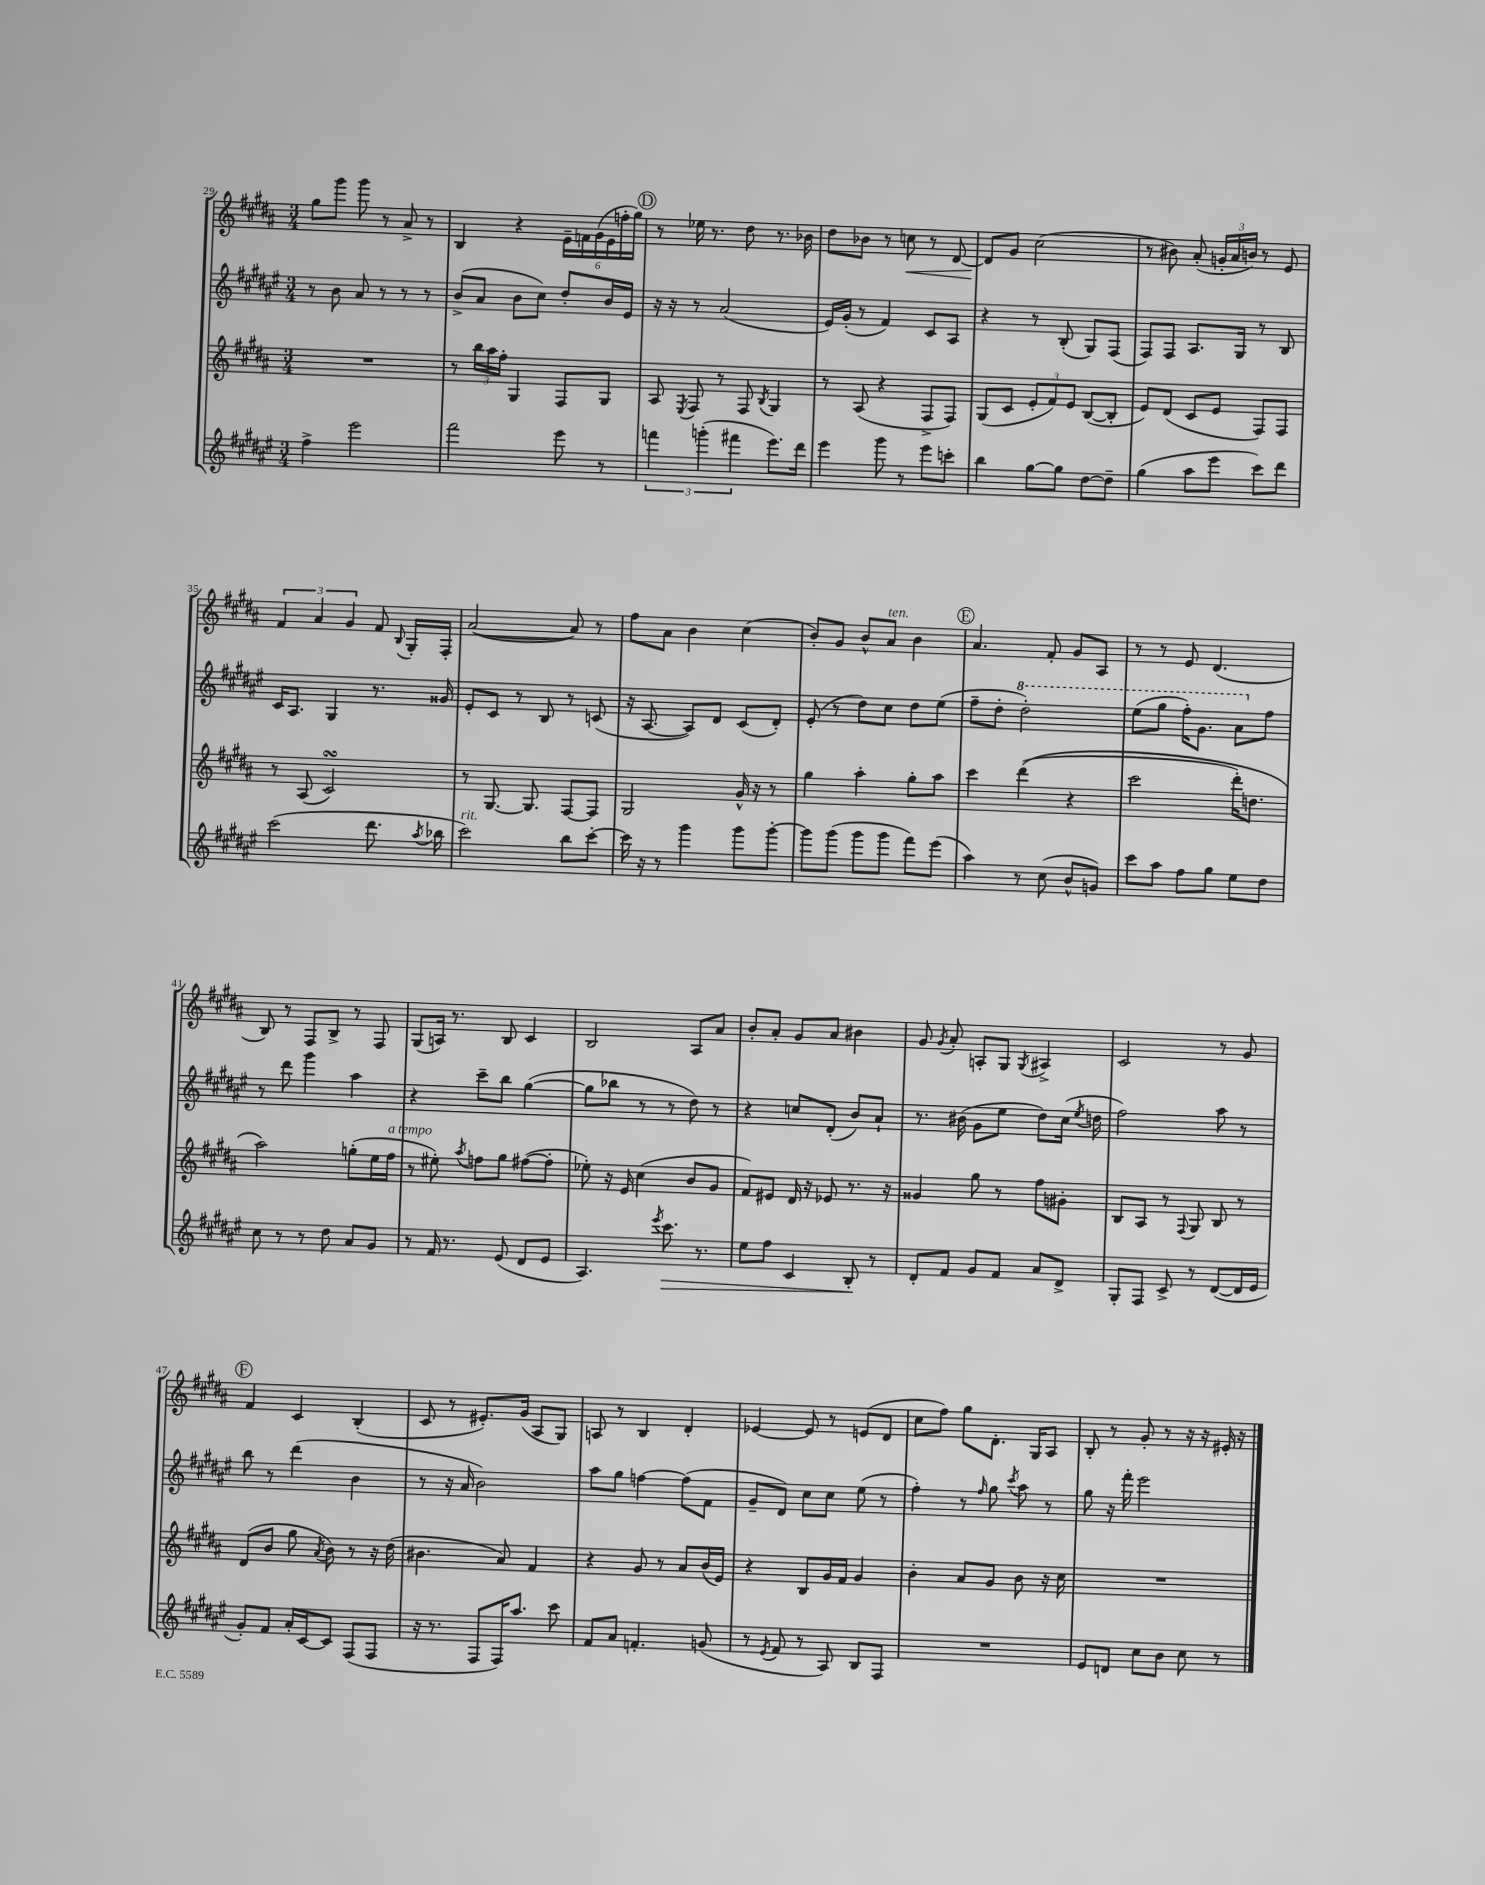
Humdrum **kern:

**kern	**dynam	**kern	**kern	**kern	**dynam
*part4	*part4	*part3	*part2	*part1	*part1
*staff4	*staff4	*staff3	*staff2	*staff1	*staff1
*clefG2	*	*clefG2	*clefG2	*clefG2	*
*k[f#c#g#d#a#e#]	*	*k[f#c#g#d#a#]	*k[f#c#g#d#a#e#]	*k[f#c#g#d#a#]	*
*M3/4	*	*M3/4	*M3/4	*M3/4	*
=29	=29	=29	=29	=29	=29
4ff#^\	.	2.r	8r	8gg#\L	.
.	.	.	8b\	8ggg#\J	.
2eee#\	.	.	8a#/	8ggg#\	.
.	.	.	8r	8r	.
.	.	.	8r	8a#^/	.
.	.	.	8r	8r	.
=30	=30	=30	=30	=30	=30
2fff#\	.	8r	(8b^/L	4B/	.
.	.	24bb\LL	8a#/J	.	.
.	.	24aa#\	.	.	.
.	.	24ff#'\JJ	.	.	.
.	.	4G#/	8b\L	4r	.
.	.	.	8cc#\J)	.	.
8eee#\	.	8F#/L	8dd#'/L	24e~\LL	.
.	.	.	.	24fn\	.
.	.	.	.	(24g#\	.
8r	.	8G#/J	16b/L	24e\	.
.	.	.	.	24ffn'\	.
.	.	.	16e#/JJ	.	.
.	.	.	.	24gg#\JJ)	.
!!LO:REH:place=s1:t=D
=31	=31	=31	=31	=31	=31
6fffn\	.	8A#/	16r	8r	.
.	.	.	16r	.	.
.	.	8qE/	.	.	.
.	.	8F#/	8r	16ee-X\	.
(6gggn'\	.	.	.	.	.
.	.	.	.	8.r	.
.	.	8r	(2a#/	.	.
6fff#X\	.	.	.	.	.
.	.	8F#/	.	8dd#\	.
.	.	8qB/	.	.	.
8.eee#\L)	.	4G#/	.	8.r	.
16ddd#\Jk	.	.	.	16b-X\	.
=32	=32	=32	=32	=32	=32
4eee#\	.	8r	16e#/LL)	8dd#\L	.
.	.	.	(16g#'/JJ	.	.
.	.	(8A#/	8r	8b-X\J	.
8ggg#\	.	4r	4f#/)	8r	.
!	!	!	!	!	!LO:HP:b
8r	.	.	.	8ccn\	<
8eee#\L	.	8F#^/L	8c#/L	8r	.
8cccn'\J	.	8F#/J)	8A#/J	[8d#/	.
=33	=33	=33	=33	=33	=33
4bb\	.	(8G#/L	4r	8d#/L]	.
.	.	8c#/J	.	8g#/J	[
[8gg#\L	.	12e'/L	8r	(2cc#\	.
.	.	12f#/)	.	.	.
8gg#\J]	.	.	(8B'/	.	.
.	.	12e/J	.	.	.
[8dd#\L	.	([8B/L	8G#/L)	.	.
8dd#~\J]	.	8B'/J]	(8F#/J	.	.
=34	=34	=34	=34	=34	=34
(4gg#\	.	8e/L)	8F#/L)	8r	.
.	.	(8d#/J	8F#/J	8b#X\)	.
8aa#\L	.	8c#/L	8.A#/L	(8a#'/	.
8eee#\J	.	8e/J	.	24gn'/LL	.
.	.	.	.	24a#/	.
.	.	.	16G#/Jk	.	.
.	.	.	.	24bn/JJ)	.
8ccc#\L)	.	8F#/L)	8r	8r	.
8ddd#\J	.	8F#/J	8B/	8e/	.
!!LO:LB:g=z
=35	=35	=35	=35	=35	=35
(2ccc#\	.	8r	16c#/KL	6f#/	.
.	.	.	8.A#/J	.	.
.	.	(8A#/	.	.	.
.	.	.	.	6a#/	.
.	.	2c#sSSS/)	4G#/	.	.
.	.	.	.	6g#/	.
8.ddd#\	.	.	8.r	8f#/	.
.	.	.	.	8qqB/	.
.	.	.	.	16G#'/LL	.
8qaa#/	.	.	.	.	.
16bb-X\	.	.	16g##X/	16F#'/JJ	.
=36	=36	=36	=36	=36	=36
!LO:TX:a:i:t=rit.	!	!	!	!	!
2ccc#\)	.	8r	8e#'/L	([2a#/	.
.	.	[8.G#/	8c#/J	.	.
.	.	.	8r	.	.
.	.	8.G#/]	.	.	.
.	.	.	8B/	.	.
8bb\L	.	[8F#/L	8r	8a#/])	.
[8ccc#'\J	.	8F#/J]	(8cn/	8r	.
=37	=37	=37	=37	=37	=37
16ccc#\]	.	2G#/	16r	8ff#\L	.
16r	.	.	[8.A#/	.	.
8r	.	.	.	8a#\J	.
4ggg#\	.	.	8A#/L])	4b\	.
.	.	.	8d#/J	.	.
8ggg#\L	.	16g#^^/	(8c#/L	(4cc#\	.
.	.	16r	.	.	.
[8ggg#'\J	.	8r	8d#'/J)	.	.
=38	=38	=38	=38	=38	=38
8ggg#\L]	.	4gg#\	(8e#'/	8b'/L)	.
(8ggg#\J	.	.	8r	8g#/J	.
8ggg#\L	.	4aa#'\	8dd#\L)	8b^^/L	.
!	!	!	!	!LO:TX:a:i:t=ten.	!
8ggg#\J	.	.	8cc#\J	8a#/J	.
8fff#\L)	.	8gg#'\L	8dd#\L	4b\	.
(8eee#\J	.	8aa#\J	(8ee#\J	.	.
!!LO:REH:place=s1:t=E
=39	=39	=39	=39	=39	=39
4aa#\)	.	4ccc#\	8ff#~\L	4.a#/	.
.	.	.	8dd#'\J	.	.
*	*	*	*8va	*	*
8r	.	((4ddd#\	2ddd#'\)	.	.
(8cc#\	.	.	.	8f#'/	.
8b^^/L	.	4r	.	8g#/L	.
8gn/J)	.	.	.	8A#/J	.
=40	=40	=40	=40	=40	=40
8ccc#\L	.	2ccc#\	(8eee#\L	8r	.
8aa#\J	.	.	8ggg#\J	8r	.
8ff#\L	.	.	16fff#'\KL)	8e/	.
.	.	.	8.gg#\J	.	.
8gg#\J	.	.	.	(4.d#/	.
8ee#\L	.	16ddd#'\KL)	8aa#\L	.	.
.	.	8.ddn\J	.	.	.
*	*	*	*X8va	*	*
8dd#\J	.	.	8ff#\J	.	.
!!LO:LB:g=z
=41	=41	=41	=41	=41	=41
8cc#\	.	2aa#\)	8r	8B/)	.
8r	.	.	8ddd#\	8r	.
8r	.	.	4ggg#\	8F#/L	.
8dd#\	.	.	.	8B^/J	.
8a#/L	.	(8ggn'\L	4aa#\	8r	.
8g#/J	.	16ee\L	.	8F#/	.
!	!	!LO:TX:a:i:t=a tempo	!	!	!
.	.	16ff#\JJ	.	.	.
=42	=42	=42	=42	=42	=42
8r	.	8r	4r	(8G#/L	.
16f#/	.	8ee#X'\)	.	16An/Jk)	.
8.r	.	.	.	8.r	.
.	.	8qaa#/	.	.	.
.	.	8ffn\L	8ccc#~\L	.	.
(8e#/	.	8gg#\J	8bb\J	8B/	.
8d#/L	.	([8ff#X\L	([4gg#\	4c#/	.
8e#/J	.	8ff#'\J]	.	.	.
=43	=43	=43	=43	=43	=43
4.A#/)	.	8ee-X'\)	8gg#\L]	2B/	.
.	.	16r	8bb-X\J	.	.
.	.	16e/	.	.	.
.	.	(4cc#\	8r	.	.
8qeee#/	.	.	.	.	.
!	!LO:HP:b	!	!	!	!
8.ccc#\	>	.	8r	.	.
.	.	8b/L	8dd#\)	8A#/L	.
8.r	.	.	.	.	.
.	.	8g#/J	8r	8a#/J	.
=44	=44	=44	=44	=44	=44
8ee#\L	.	8f#/L)	4r	8b'/L	.
8ff#\J	.	8e#X/J	.	8a#'/J	.
4c#/	.	16d#/	8ccn/L	8g#/L	.
.	.	16r	.	.	.
.	.	8e-X/	(8d#'/J	8a#/J	.
8B'/	.	8.r	8b/L)	4b#X\	.
8r	]	.	8a#`/J	.	.
.	.	16r	.	.	.
=45	=45	=45	=45	=45	=45
8d#'/L	.	4g##X/	8.r	8g#/	.
.	.	.	.	8qg#/	.
8f#/J	.	.	.	8a#'/	.
.	.	.	(16b#X\	.	.
8g#/L	.	8gg#\	8g#\L	8An'/L	.
8f#/J	.	8r	8ee#\J	8G#/J	.
.	.	.	.	8qG#/	.
8a#/L	.	8ff#\L	8dd#\L)	4A#X^/	.
8d#^/J	.	8g#X'\J	(16cc#\Jk	.	.
.	.	.	8qee#/	.	.
.	.	.	16ddn\	.	.
=46	=46	=46	=46	=46	=46
8G#'/L	.	8B/L	2ff#\)	2c#/	.
8F#/J	.	8A#/J	.	.	.
8c#^/	.	8r	.	.	.
.	.	8qqF#/	.	.	.
8r	.	8G#/	.	.	.
([8d#/L	.	8B/	8aa#\	8r	.
16d#/L]	.	8r	8r	8g#/	.
16e#/JJ	.	.	.	.	.
!!LO:LB:g=z
!!LO:REH:place=s1:t=F
=47	=47	=47	=47	=47	=47
8g#'/L)	.	(8d#/L	8bb\	4f#/	.
8f#/J	.	8b/J	8r	.	.
16a#'/LL	.	8gg#\	(4ddd#\	4c#/	.
[16c#/J	.	.	.	.	.
.	.	8qa#/	.	.	.
8c#/J]	.	8b\)	.	.	.
(8F#/L	.	8r	4b\	(4B'/	.
8F#/J	.	16r	.	.	.
.	.	(16dd#\	.	.	.
=48	=48	=48	=48	=48	=48
16r	.	4.b#X\	8r	8c#/	.
8.r	.	.	.	.	.
.	.	.	16r	8r	.
.	.	.	16a#/	.	.
8F#/L	.	.	2b\)	8.e#X'/L)	.
16F#/K)	.	8a#/)	.	.	.
8.aa#/J	.	.	.	(16g#/Jk	.
.	.	4f#/	.	8A#/L	.
8ccc#\	.	.	.	8G#/J)	.
=49	=49	=49	=49	=49	=49
8f#/L	.	4r	8aa#\L	8An/	.
8a#/J	.	.	8gg#\J	8r	.
4.fn'/	.	8g#/	[4ffn\	4B/	.
.	.	8r	.	.	.
.	.	8a#/L	(8ff\L]	4d#'/	.
(8gn/	.	(16b/L	8f#\J	.	.
.	.	16e/JJ)	.	.	.
=50	=50	=50	=50	=50	=50
8r	.	4r	8g#~/L	[4e-X/	.
8qe#/	.	.	.	.	.
8f#/	.	.	8d#/J)	.	.
8r	.	8B/L	8cc#\L	8e-/]	.
8A#/)	.	16g#/L	8cc#\J	8r	.
.	.	16f#/JJ	.	.	.
8B/L	.	4g#/	(8ee#\	(8en/L	.
8F#/J	.	.	8r	8d#/J	.
=51	=51	=51	=51	=51	=51
2.r	.	4b'\	4ff#'\)	8cc#\L	.
.	.	.	.	8ff#\J)	.
.	.	8a#/L	8r	8gg#\L	.
.	.	.	16qqff#/	.	.
.	.	8g#/J	8gg#\	8.d#'\J	.
.	.	.	8qccc#/	.	.
.	.	8b\	8aa#\	.	.
.	.	.	.	16G#/KL	.
.	.	16r	8r	8A#/J	.
.	.	16cc#\	.	.	.
=52	=52	=52	=52	=52	=52
8e#/L	.	2.r	8gg#\	8B'/	.
8dn/J	.	.	16r	8r	.
.	.	.	16fff#'\	.	.
8cc#\L	.	.	2eee#\	8g#'/	.
8b\J	.	.	.	8r	.
8cc#\	.	.	.	16r	.
.	.	.	.	16r	.
8r	.	.	.	16e#X'/	.
.	.	.	.	16r	.
==	==	==	==	==	==
*-	*-	*-	*-	*-	*-
